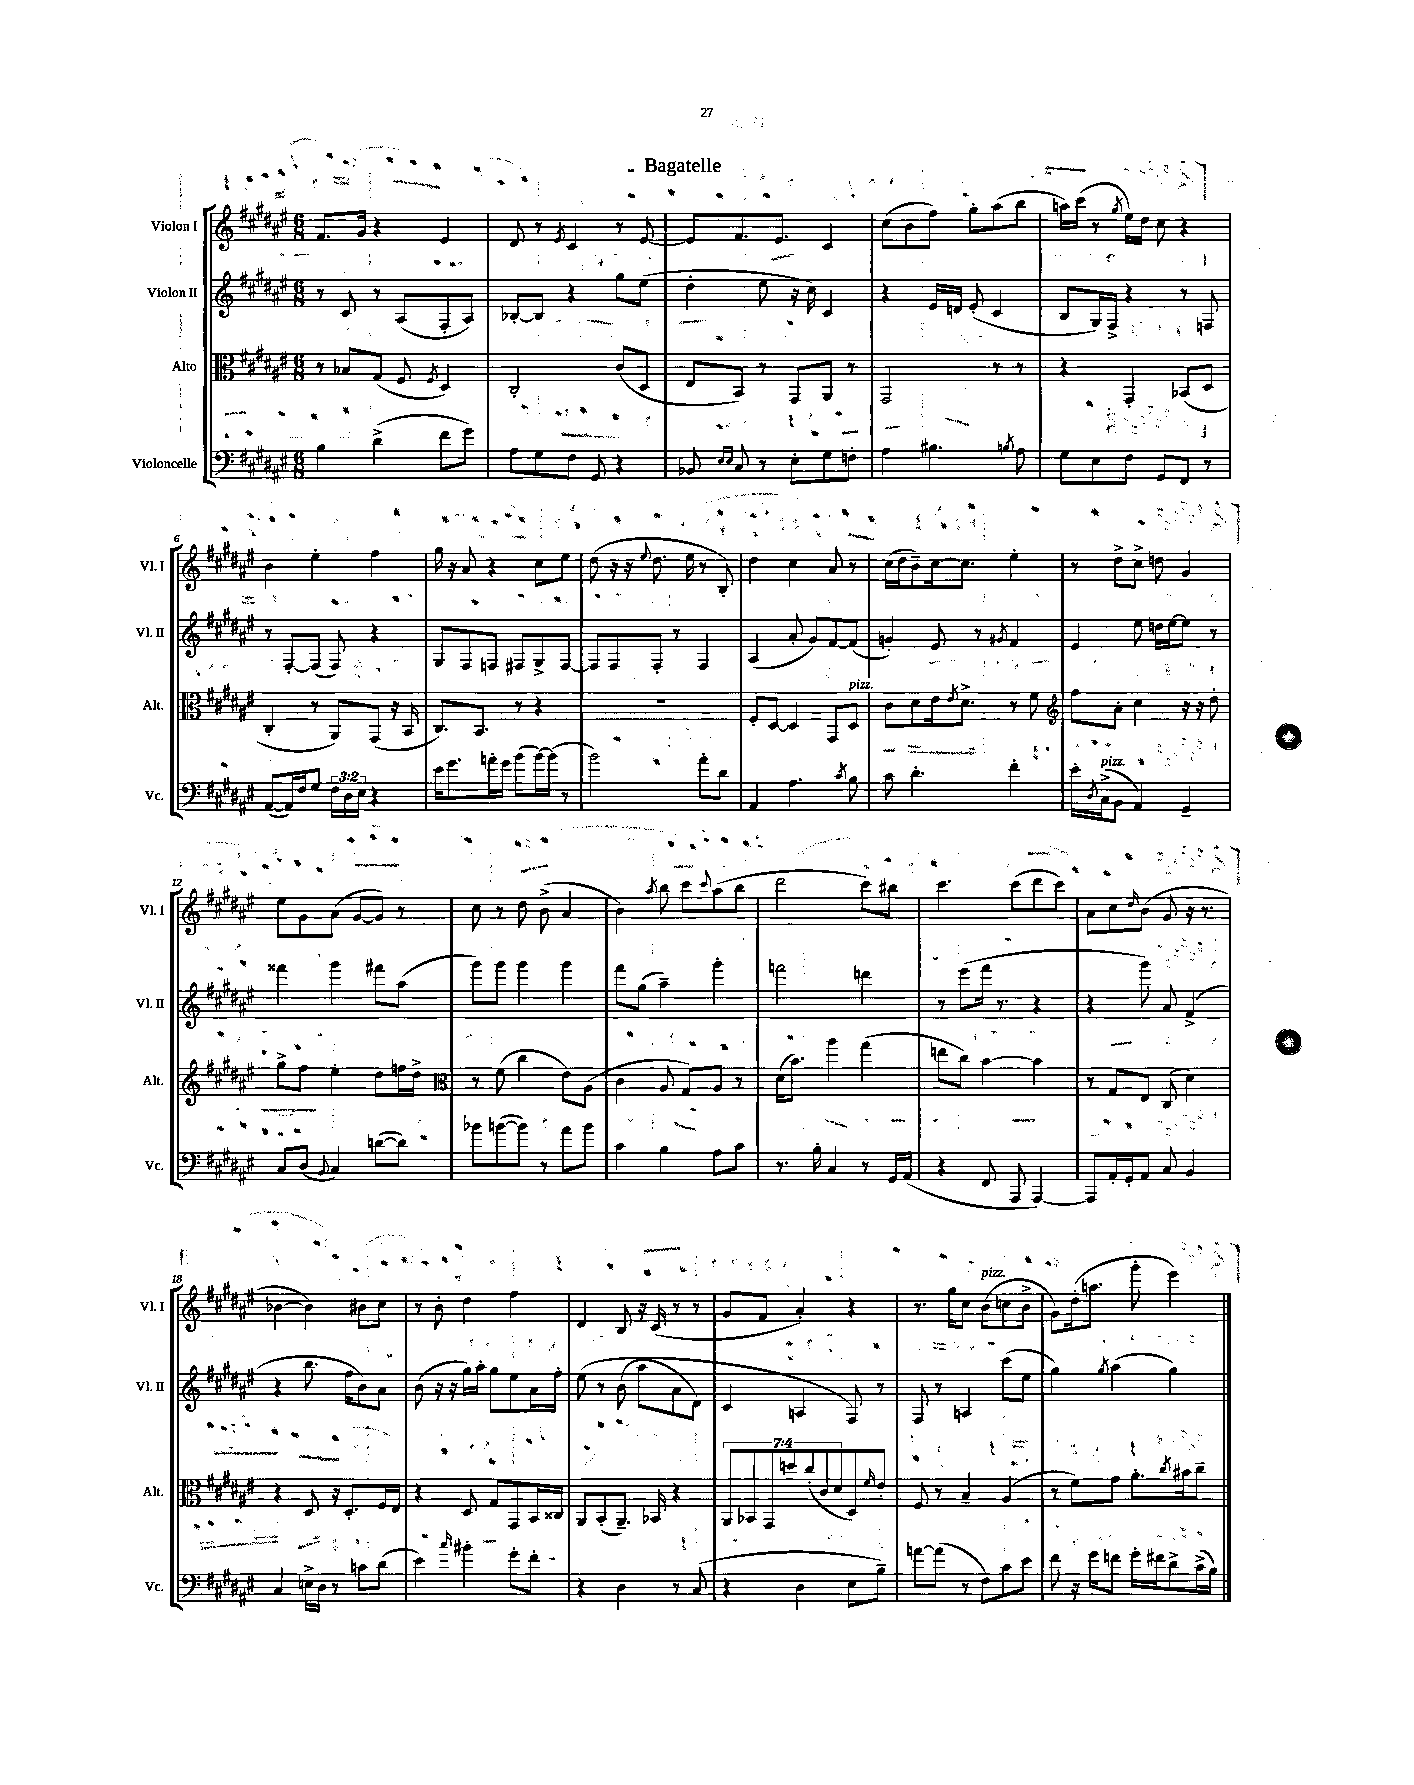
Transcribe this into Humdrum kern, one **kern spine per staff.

**kern	**kern	**kern	**kern
*staff4	*staff3	*staff2	*staff1
*clefF4	*clefC3	*clefG2	*clefG2
*k[f#c#g#d#a#e#]	*k[f#c#g#d#a#e#]	*k[f#c#g#d#a#e#]	*k[f#c#g#d#a#e#]
*M6/8	*M6/8	*M6/8	*M6/8
4B\	8r	8r	8.f#/L
.	8B-/L	8c#/	.
.	.	.	16g#/Jk
(4d#^\	(8G#/J	8r	4r
.	8F#/	(8A#/L	.
.	8qF#/	.	.
8f#\L	4D#/)	8F#'/	4e#/
8g#\J)	.	8A#/J)	.
=	=	=	=
8A#\L	2C#'/	[8B-'/L	8d#/
8G#\	.	8B-/]J	8r
.	.	.	8qe#/
8F#\J	.	4r	4c#/
8GG#/	.	.	.
4r	(8c#/L	8gg#\L	8r
.	8D#/J	(8ee#\J	[8e#/
=	=	=	=
8BB-/	8E#/L	4dd#'\	8e#/]L
16qqE#/LL	.	.	.
16qqE#/JJ	.	.	.
8C#/	8BB/J)	.	8.f#/
8r	8r	8ee#\	.
.	.	.	8.e#/J
8E#'\L	8GG#/L	16r	.
.	.	16cc#\)	.
8G#\	8AA#/J	4c#/	4c#/
8F'\J	8r	.	.
=	=	=	=
4A#\	2GG#/	4r	(8cc#\L
.	.	.	8b\
4.B#\	.	16e#/LL	8ff#\J)
.	.	16d/JJ	.
.	.	(8e#'/	8gg#'\L
.	8r	4c#/	(8aa#\
8qB/	.	.	.
8A#\	8r	.	8bb\J
=	=	=	=
8G#\L	4r	8B/L	16aa\LL)
.	.	.	(16ccc#\JJ
8E#\	.	16G#/L)	8r
.	.	16F#^/JJ	.
.	.	.	8qgg#/
8F#\J	4GG#'/	4r	16ee#\LL)
.	.	.	16dd#\JJ
8GG#/L	.	.	8cc#\
8FF#/J	(8BB-/L	8r	4r
8r	8D#/J	8F/	.
=	=	=	=
([8AA#/L	4C#'/	8r	4b\
16AA#/]L)	.	[8F#'/L	.
16F#/J	.	.	.
8G#/J	8r	(8F#/]J	4ee#'\
24F#\LL	8AA#/L)	8F#/)	.
24D#\	.	.	.
24E#\JJ	.	.	.
4r	(8GG#/J	4r	4ff#\
.	16r	.	.
.	16BB/	.	.
=	=	=	=
16e#\LK	8.C#/L)	8G#/L	16gg#\
8.g#\	.	.	16r
.	.	8F#/	8a#/
.	8.BB/J	.	.
16a'\L	.	8F/J	4r
16g#\JJ	.	.	.
(8b\L	8r	8F#/L	.
[16b\L)	4r	8G#^/	8cc#\L
(16b\]JJ	.	.	.
8r	.	[8F#/J	8ee#\J
=	=	=	=
2b\)	2.r	8F#/]L	(8dd#\
.	.	8F#/	16r
.	.	.	16r
.	.	.	8qqee#/
.	.	8F#'/J	8.dd#\
.	.	8r	.
.	.	.	16ee#\
8a#'\L	.	4F#/	8r
8d#\J	.	.	8B'/)
=	=	=	=
4AA#/	8F#'/L	(4A#/	4dd#\
.	[8D#/J	.	.
4.A#\	4D#/]	8a#'/	4cc#\
.	.	8g#/L)	.
.	8GG#/L	[8f#/	8a#/
8qc#/	.	.	.
8B\	8D#/J	(8f#/]J	8r
=	=	=	=
8c#\	8c#\L	4g'/)	(16cc#\LL
.	.	.	16dd#\J
4.d#'\	8d#\	.	8b~\)
.	16e#\k	8e#/	[16cc#\k
.	8qe#/	.	.
.	8.d#^\J	.	8.cc#\]J
.	.	8r	.
.	.	8qg#/	.
4f#'\	8r	4f#/	4ee#'\
.	8f#\	.	.
=	=	=	=
*	*clefG2	*	*
16e#'\LL	8ff#\L	4e#/	8r
8qD#/	.	.	.
(16C#^\J	.	.	.
8BB\J	8a#'\J	.	8dd#^\L
4AA#/)	4cc#\	8ee#\	8cc#^\J
.	.	16dd\LL	8dd\
.	.	[16ee#\J	.
4GG#~/	16r	8ee#\]J	4g#/
.	16r	.	.
.	8dd#'\	8r	.
=	=	=	=
8C#/L	8gg#^\L	4fff##\	8ee#\L
(8D#/J	8ff#\J	.	8g#\
8qqBB/	.	.	.
4C#/)	4ee#'\	4ggg#\	(8a#\J
.	.	.	[8g#/L
([8d\L	8dd#\L	8fff#\L	8g#/]J)
8d\]J)	16ff\L	(8aa#\J	8r
.	16dd#^\JJ	.	.
=	=	=	=
*	*clefC3	*	*
8b-\L	8r	8ggg#\L)	8cc#\
([8b\	(8f#\	8ggg#\J	8r
8b\]J)	4cc#\	4ggg#\	8dd#\
8r	.	.	(8b^\
8a#\L	8e#\L)	4ggg#\	4a#/
8b\J	(8A#\J	.	.
=	=	=	=
4c#\	4c#\	8fff#\L	4b\)
.	.	(8gg#\J	.
.	.	.	8qaa#/
4B\	8A#/	4aa#~\)	8bb\
.	8G#/L)	.	8ccc#\L
.	.	.	8qqccc#/
8A#\L	8A#/J	4ggg#'\	(8aa#\
8c#\J	8r	.	8bb\J
=	=	=	=
8.r	(16d#\LK	2fff\	2ddd#\
.	8.b\J)	.	.
16B'\	.	.	.
4C#/	4aa#\	.	.
8r	(4gg#\	4ddd\	8ccc#\L)
16GG#/LL	.	.	8bb#\J
(16AA#/JJ	.	.	.
=	=	=	=
4r	8ee\L	8r	4.ccc#\
.	8cc#\J)	(8eee#\L	.
8FF#/	[4b\	16fff#\Jk	.
.	.	8.r	.
8AAA#/	.	.	(8ccc#\L
[4AAA#/)	4b\]	4r	8ddd#\
.	.	.	8ccc#\J)
=	=	=	=
8AAA#/]L	8r	4r	8a#\L
16AA#'/L	8G#/L	.	8cc#\
16GG#'/J	.	.	.
.	.	.	16qqdd#/
8AA#/J	8E#/J	8ggg#\)	(8b\J
8C#/	(8C#/	8a#/	8g#/
4BB/	4d#\)	(4f#^/	16r
.	.	.	8.r
=	=	=	=
4C#/	4r	4r	[4b-\
16E^\LL	8D#/	8.bb\	4b-\])
16D#\JJ	.	.	.
8r	16r	.	.
.	8.D#'/L	16ff#\LK	.
8c\L	.	8b\)	8b#\L
(8d#\J	16F#/L	8a#\J	8cc#\J
.	16E#/JJ	.	.
=	=	=	=
4e#\)	4r	(8b\	8r
.	.	16r	8b'\
.	.	16r	.
16qqcc#/	.	.	.
4b#'\	8D#/	16gg#\LL)	4dd#\
.	.	16aa#'\JJ	.
.	8G#/L	8gg#\L	.
8g#'\L	8GG#/	8ee#\	4ff#\
8f#'\J	16BB/L	16a#\L	.
.	16C##/JJ	16ff#'\JJ	.
=	=	=	=
4r	8AA#/L	&(8ee#\	4d#/
.	(8BB'/	8r	.
4D#\	8.AA#~/J)	(8b\	8B/
.	.	8aa#\L	16r
.	16BB-/	.	(16c#/
8r	4r	8a#\	8r
(8C#/	.	8d#\J)	8r
=	=	=	=
4r	14AA#/L	4c#/	8g#/L
.	14BB-/	.	.
.	.	.	8f#/J
.	14GG#/	.	.
.	14dd/	.	.
4D#\	.	4A/	4a#'/)
.	(14cc#'/	.	.
.	14c#/	.	.
.	14d#/	.	.
8E#\L	8D#/)	8F#/&)	4r
.	16qqf#/	.	.
8B~\J)	8e#'/J	8r	.
=	=	=	=
[8a\L	8F#/	8F#/	8.r
(8a\]J	8r	8r	.
.	.	.	16gg#\LK
8r	4B~/	4A/	8cc#\J
8F#\L)	.	.	(8b\L
8c#\	(4A#/	(8ccc#\L	8cc\
8e#\J	.	8ee#\J	8b^\J
=	=	=	=
8f#\	8r	4gg#\)	8g#\L)
16r	8f#\L)	.	(16dd#'\k
16g#\LK	.	.	8.aa\J
.	.	8qgg#/	.
8f\J	8g#\J	(4aa#\	.
16g#'\LL	8.a#'\L	.	8ggg#'\
16f#\J	.	.	.
8d#^\	.	4gg#\)	4eee#\)
.	8qcc#/	.	.
.	16b#\k	.	.
(16c#^\L	8cc#~\J	.	.
16B\JJ)	.	.	.
==	==	==	==
*-	*-	*-	*-
